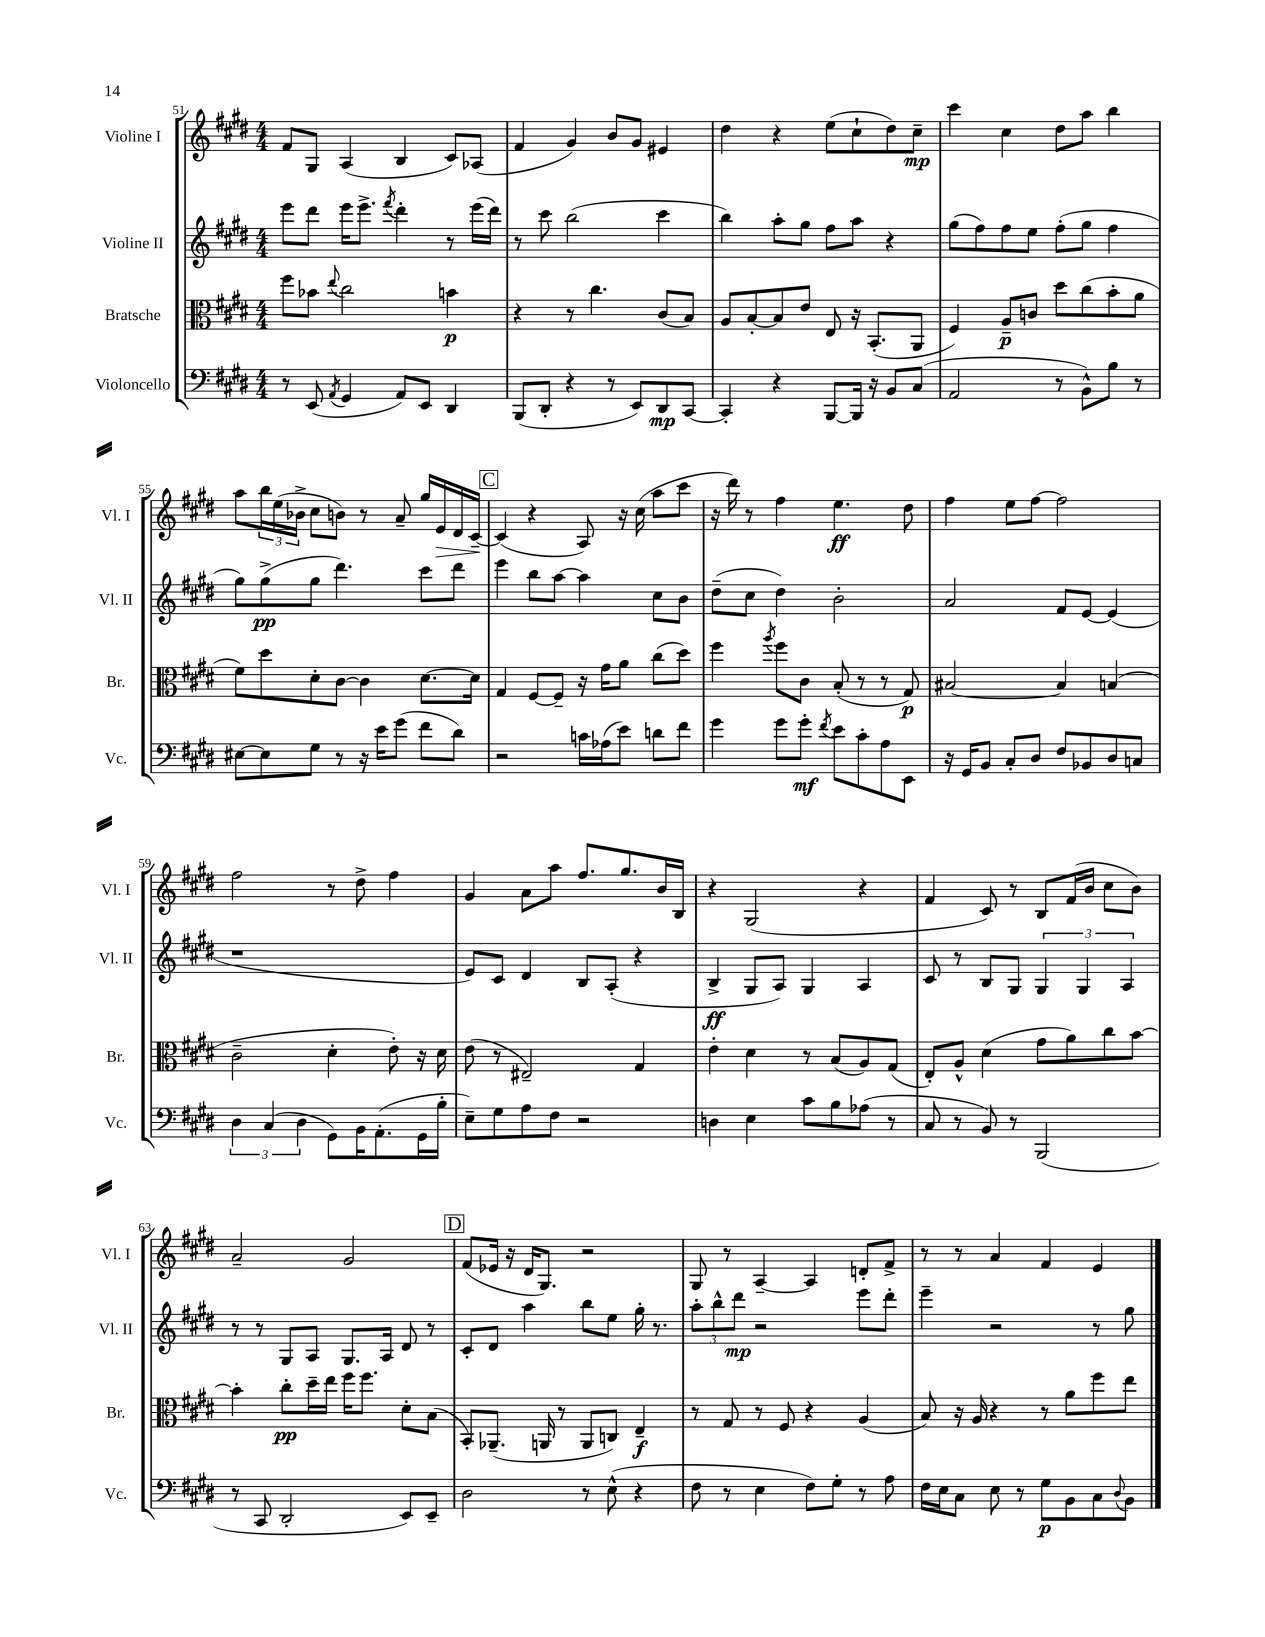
<<
\new StaffGroup <<
\new Staff = "s0" \with { instrumentName = "Violine I" shortInstrumentName = "Vl. I" } {
    \clef treble \key e \major \numericTimeSignature \time 4/4
    fis'8 gis8 a4( b4 cis'8) aes8( |
    fis'4 gis'4) b'8 gis'8 eis'4 |
    dis''4 r4 e''8( cis''8-! dis''8) cis''8--\mp |
    cis'''4 cis''4 dis''8 a''8 b''4 |
    a''8 \tuplet 3/2 { b''16 e''16( bes'16-> } cis''8 b'8) r8 a'8-- gis''16 e'16\> dis'16 cis'16~--\! |
    \mark \markup { \box "C" } cis'4( r4 a8) r16 cis''16( a''8 cis'''8 |
    r16 dis'''16) r8 fis''4 e''4.\ff dis''8 |
    fis''4 e''8 fis''8~ fis''2 |
    fis''2 r8 dis''8-> fis''4 |
    gis'4 a'8 a''8 fis''8. gis''8. b'16 b16 |
    r4 gis2( r4 |
    fis'4 cis'8) r8 b8 fis'16( b'16 cis''8 b'8) |
    a'2-- gis'2 |
    \mark \markup { \box "D" } fis'8( ees'16 r16 dis'16 gis8.) r2 |
    gis8 r8 a4~-- a4 d'8-. fis'8-> |
    r8 r8 a'4 fis'4 e'4 \bar "|." |
}
\new Staff = "s1" \with { instrumentName = "Violine II" shortInstrumentName = "Vl. II" } {
    \clef treble \key e \major \numericTimeSignature \time 4/4
    e'''8 dis'''8 e'''16 e'''8.-> \acciaccatura { fis'''8 } dis'''4-. r8 e'''16( dis'''16) |
    r8 cis'''8 b''2( cis'''4 |
    b''4) a''8-. gis''8 fis''8 a''8 r4 |
    gis''8( fis''8) fis''8 e''8 fis''8-.( gis''8 fis''4 |
    gis''8) gis''8->\pp( gis''8 dis'''4.) cis'''8 dis'''8 |
    \mark \markup { \box "C" } e'''4 b''8 a''8~ a''4 cis''8 b'8 |
    dis''8--( cis''8 dis''4) b'2-. |
    a'2 fis'8 e'8~ e'4( |
    r1 |
    e'8) cis'8 dis'4 b8 a8-.( r4 |
    b4->\ff gis8 a8) gis4 a4 |
    cis'8 r8 b8 gis8 \tuplet 3/2 { gis4 gis4 a4 } |
    r8 r8 gis8 a8 gis8. a16 dis'8 r8 |
    \mark \markup { \box "D" } cis'8-. dis'8 a''4 b''8 e''8 gis''16-. r8. |
    \tuplet 3/2 { a''8-. b''8-^ dis'''8\mp } r2 e'''8 dis'''8-. |
    e'''4-- r2 r8 gis''8 \bar "|." |
}
\new Staff = "s2" \with { instrumentName = "Bratsche" shortInstrumentName = "Br." } {
    \clef alto \key e \major \numericTimeSignature \time 4/4
    fis''8 bes'8 \appoggiatura { e''8 } cis''2 b'4\p |
    r4 r8 cis''4. cis'8( b8) |
    a8 b8~-. b8 e'8 e8 r16 b,8.-.( a,8 |
    fis4) a8--\p c'8 dis''8 cis''8( b'8-. a'8 |
    fis'8) dis''8 dis'8-. cis'8~ cis'4 dis'8.~ dis'16 |
    \mark \markup { \box "C" } gis4 fis8~ fis8-- r16 gis'16 a'8 cis''8( dis''8) |
    fis''4 \acciaccatura { a''8 } fis''8 cis'8 b8-.( r8 r8 gis8\p) |
    bis2~ bis4 b4( |
    cis'2-- dis'4-. e'8-.) r16 dis'16 |
    e'8( r8 eis2--) gis4 |
    e'4-. dis'4 r8 b8( a8) gis8( |
    e8-.) a8-^ dis'4( gis'8 a'8) cis''8 b'8~ |
    b'4-. cis''8-.\pp dis''16-- e''16 fis''16 fis''8. dis'8-. b8( |
    \mark \markup { \box "D" } b,8-.) aes,8.--( a,16 r8 a,8 c8) e4--\f |
    r8 gis8 r8 fis8 r4 a4( |
    b8) r16 a16 r4 r8 a'8 fis''8 e''8 \bar "|." |
}
\new Staff = "s3" \with { instrumentName = "Violoncello" shortInstrumentName = "Vc." } {
    \clef bass \key e \major \numericTimeSignature \time 4/4
    r8 e,8( \acciaccatura { a,8 } gis,4 a,8) e,8 dis,4 |
    b,,8( dis,8-. r4 r8 e,8) dis,8\mp cis,8~ |
    cis,4-. r4 b,,8~ b,,16 r16 b,8 cis8( |
    a,2 r8 b,8-^) b8 r8 |
    eis8~ eis8 gis8 r8 r16 e'16 gis'8( fis'8 dis'8) |
    \mark \markup { \box "C" } r2 c'16 aes16( e'8) d'8 fis'8 |
    gis'4 gis'8 gis'8-.\mf \acciaccatura { fis'8 } e'8 cis'8-. a8 e,8 |
    r16 gis,16 b,8 cis8-. dis8 fis8 bes,8 dis8 c8 |
    \tuplet 3/2 { dis4 cis4( dis4 } gis,8) b,16 a,8.-.( gis,16 b16-. |
    e8--) gis8 a8 fis8 r2 |
    d4 e4 cis'8 b8 aes8( r8 |
    cis8 r8 b,8) r8 b,,2( |
    r8 cis,8 dis,2-. e,8) e,8-- |
    \mark \markup { \box "D" } dis2 r8 e8-^( r4 |
    fis8 r8 e4 fis8) gis8-. r8 a8 |
    fis16 e16 cis8 e8 r8 gis8\p b,8 cis8 \appoggiatura { dis8 } b,8 \bar "|." |
}
>>
>>
\layout { \context { \Score currentBarNumber = #51 } }
